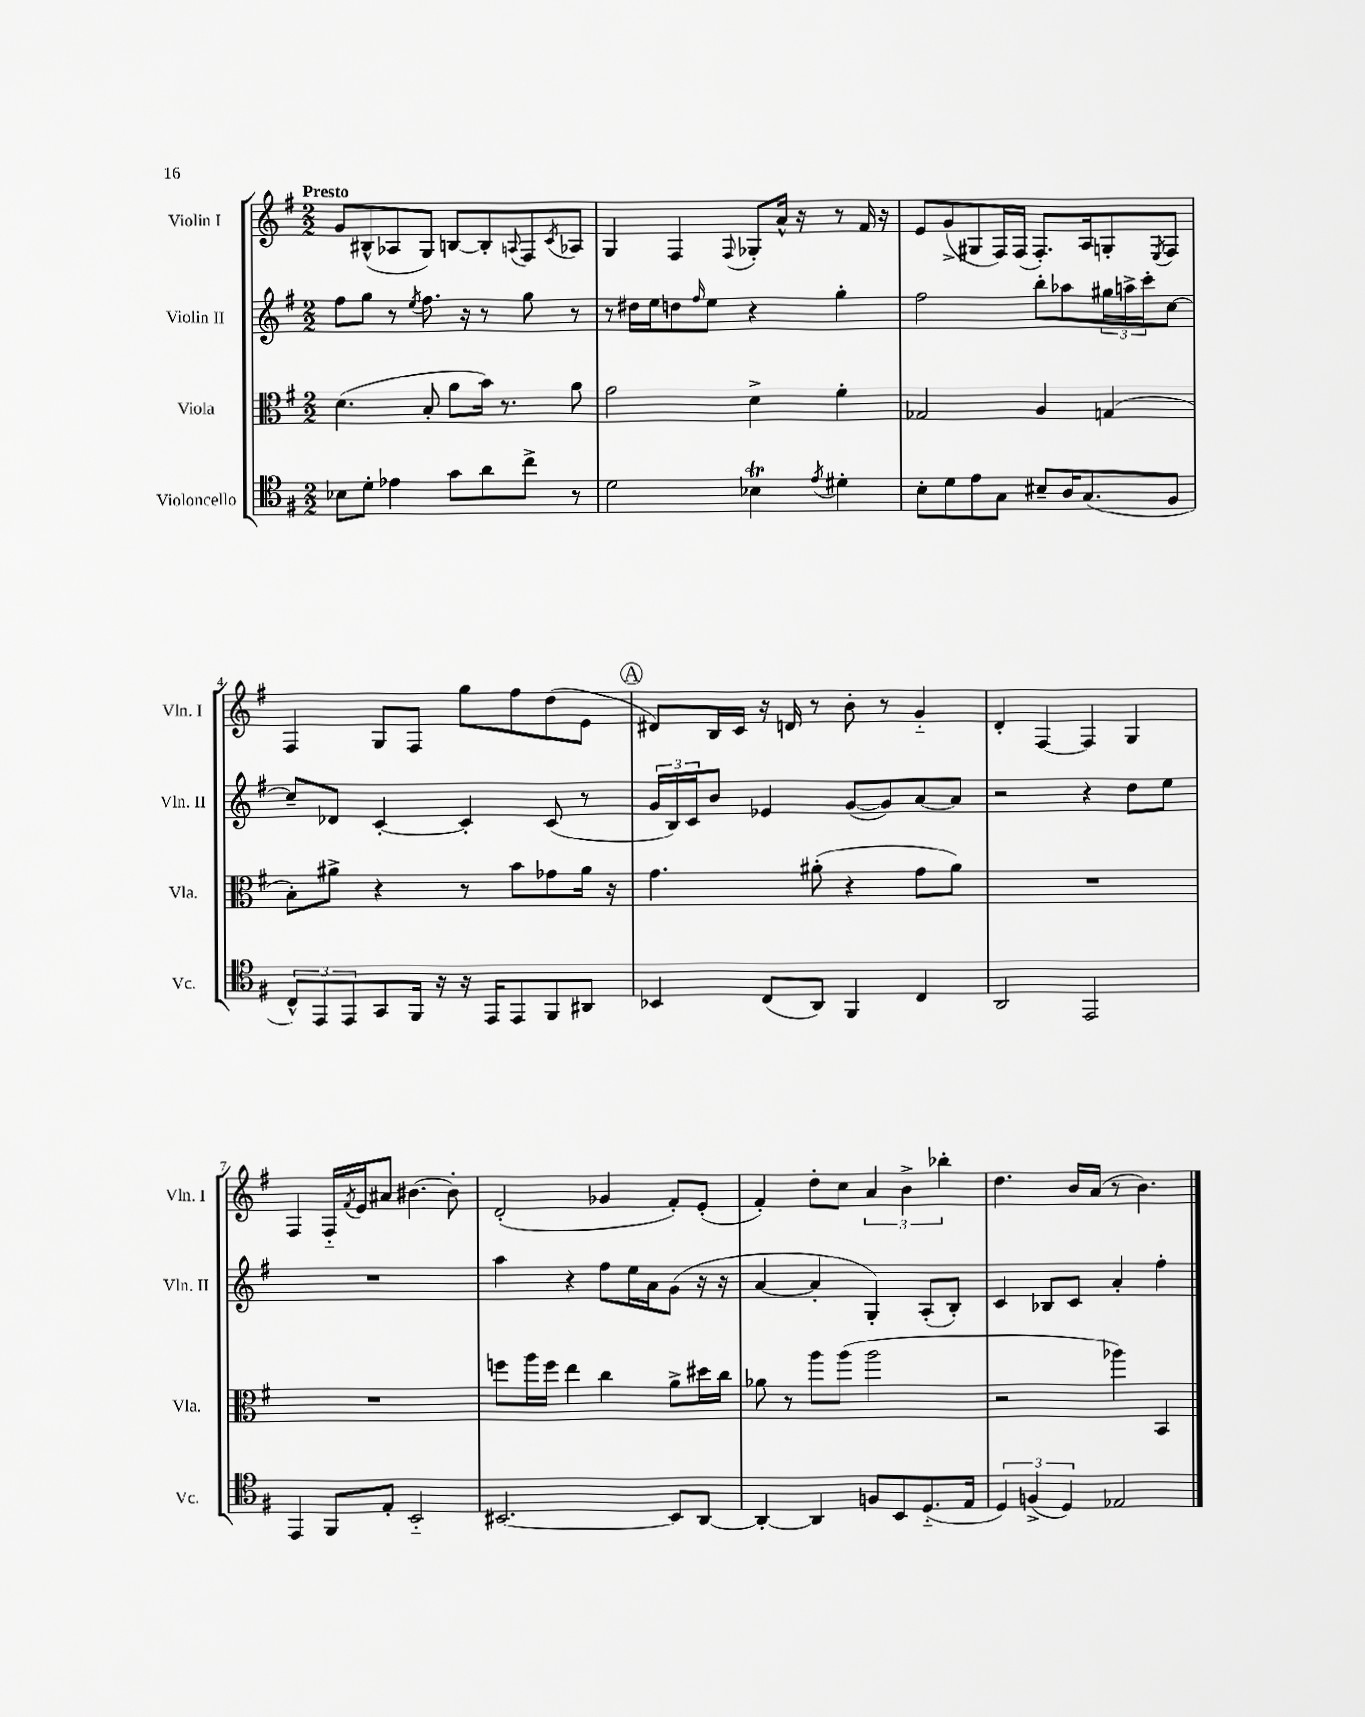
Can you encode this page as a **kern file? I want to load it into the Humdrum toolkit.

**kern	**kern	**kern	**kern
*part4	*part3	*part2	*part1
*staff4	*staff3	*staff2	*staff1
*I"Violoncello	*I"Viola	*I"Violin II	*I"Violin I
*I'Vc.	*I'Vla.	*I'Vln. II	*I'Vln. I
*clefC4	*clefC3	*clefG2	*clefG2
*k[f#]	*k[f#]	*k[f#]	*k[f#]
*M2/2	*M2/2	*M2/2	*M2/2
=1	=1	=1	=1
!	!	!	!LO:TX:a:B:t=Presto
8B-X\L	(4.d\	8ff#\L	8g/L
8d'\J	.	8gg\J	(8B#X^^/
4e-X\	.	8r	8A-X/
.	.	8qee/	.
.	8B'/	8.ff#\	8G/J)
8g\L	8a\L	.	[8Bn/L
.	.	16r	.
8a\	16b\Jk)	8r	8B'/]
.	8.r	.	.
.	.	.	8qqAn/
8cc^\J	.	8gg\	8F#/
.	.	.	8qc/
8r	8a\	8r	8A-X/J
=2	=2	=2	=2
2d\	2g\	8r	4G/
.	.	16dd#X\LL	.
.	.	16ee\J	.
.	.	8ddn\	4F#/
.	.	16qqff#/	.
.	.	8ee\J	.
.	.	.	8qqF#/
4B-XT\	4d^\	4r	8G-X'/L
.	.	.	16a^^/Jk
.	.	.	16r
8qe/	.	.	.
4d#X'\	4f#'\	4gg'\	8r
.	.	.	16f#/
.	.	.	16r
=3	=3	=3	=3
8B'\L	2G-X/	2ff#\	8e/L
8d\	.	.	(8g^/
8e\	.	.	8G#X/
8G\J	.	.	16F#/L)
.	.	.	(16F#/JJ
8B#X~/L	4A/	8bb'\L	8.F#'/L)
16A/K	.	8aa-X\	.
(8.G/	.	.	16A/k
.	(4Gn/	24gg#X\L	8Gn'/
.	.	24aan^\	.
.	.	24ccc'\J	.
.	.	.	8qE/
8F#/J	.	[8cc\J	8F#/J
!!LO:LB:g=z
=4	=4	=4	=4
12C^^/L)	8B'\L)	8cc~/L]	4F#/
12EE/	.	.	.
.	8a#X^\J	8d-X/J	.
12EE/	.	.	.
8GG/	4r	[4c'/	8G/L
16FF#/Jk	.	.	8F#/J
16r	.	.	.
16r	8r	4c'/]	8gg\L
16EE/KL	.	.	.
8EE/	8b\L	.	8ff#\
8FF#/	8g-X\	(8c/	(8dd\
8AA#X/J	16a#\Jk	8r	8e\J
.	16r	.	.
!!LO:REH:place=s1:t=A
=5	=5	=5	=5
4BB-X/	4.g\	24g/LL	8d#X/L)
.	.	24B/)	.
.	.	24c/J	.
.	.	8b/J	16B/L
.	.	.	16c/JJ
(8C/L	.	4e-X/	16r
.	.	.	16dn/
8AA/J)	(8a#X'\	.	8r
4FF#/	4r	([8g/L	8b'\
.	.	8g/])	8r
4C/	8g\L	[8a/	4g/
.	8a#\J)	8a/J]	.
=6	=6	=6	=6
2AA/	1r	2r	4d'/
.	.	.	[4F#/
2EE/	.	4r	4F#/]
.	.	8dd\L	4G/
.	.	8ee\J	.
!!LO:LB:g=z
=7	=7	=7	=7
4EE/	1r	1r	4F#/
8FF#/L	.	.	16F#/LL
.	.	.	8qf#/
.	.	.	16e/J
8E'/J	.	.	8a#X/J
2BB/	.	.	[4.b#X\
.	.	.	8b#'\]
=8	=8	=8	=8
[2.BB#X/	8ffn\L	4aa\	(2d'/
.	16aa\L	.	.
.	16ff\JJ	.	.
.	4ee\	4r	.
.	4cc\	8ff#\L	4g-X/
.	.	16ee\L	.
.	.	16a\J	.
8BB#/L]	8a^\L	(8g\J	8f#'/L)
[8AA/J	16dd#X\L	16r	(8e'/J
.	16cc\JJ	16r	.
=9	=9	=9	=9
4AA'/_	8a-X\	[4a/	4f#'/)
.	8r	.	.
4AA/]	8aa\L	4a'/]	8dd'\L
.	(8aa\J	.	8cc\J
8Fn/L	2aa\	4G'/)	6a/
8BB/	.	.	.
.	.	.	6b^\
(8.D/	.	(8A'/L	.
.	.	.	6bb-X'\
.	.	8B'/J)	.
16E/Jk	.	.	.
=10	=10	=10	=10
6D/)	2r	4c/	4.dd\
(6Fn^/	.	.	.
.	.	8B-X/L	.
6D/)	.	.	.
.	.	8c/J	16b/LL
.	.	.	(16a/JJ
2E-X/	4aa-X\)	4a'/	8r
.	.	.	4.b\)
.	4BB/	4ff#'\	.
==	==	==	==
*-	*-	*-	*-
